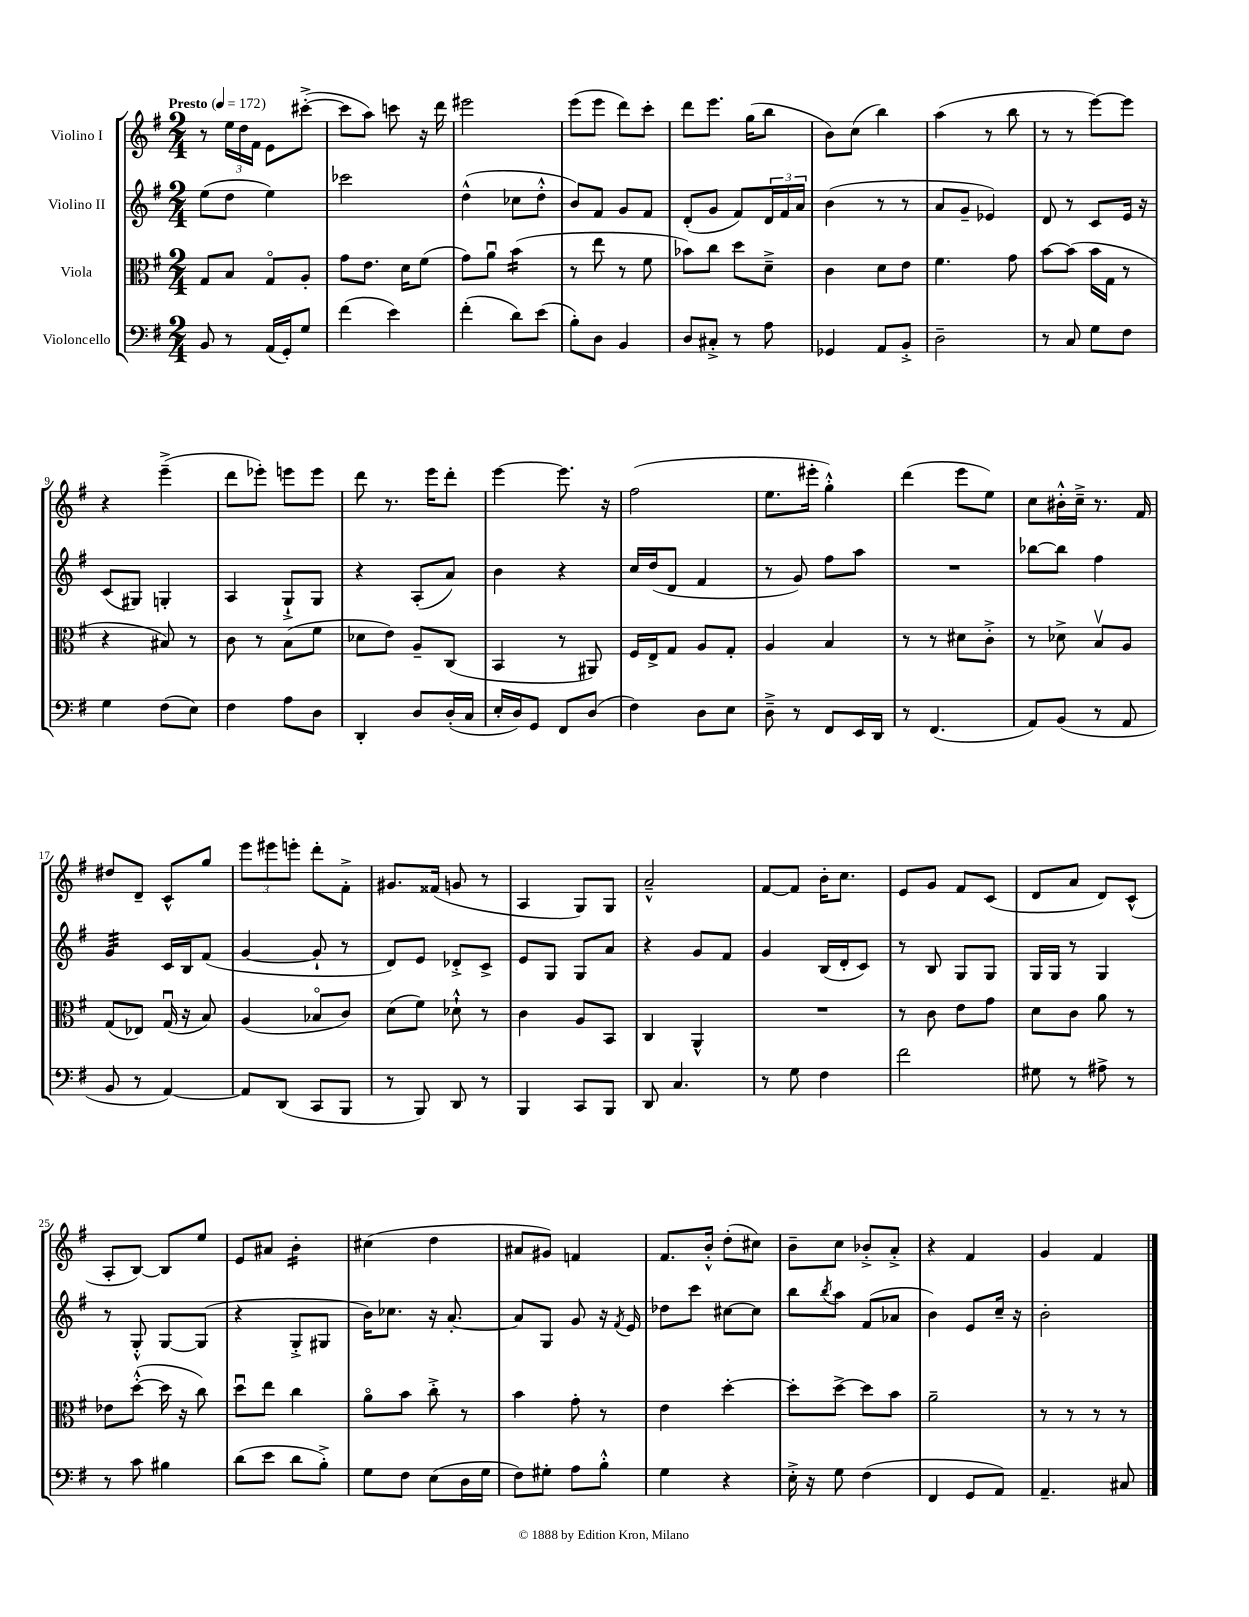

**kern	**kern	**kern	**kern
*staff4	*staff3	*staff2	*staff1
*clefF4	*clefC3	*clefG2	*clefG2
*k[f#]	*k[f#]	*k[f#]	*k[f#]
*M2/4	*M2/4	*M2/4	*M2/4
*MM172	*MM172	*MM172	*MM172
8BB/	8G/L	(8ee\L	8r
8r	8B/J	8dd\J	24ee\LL
.	.	.	24dd\
.	.	.	24f#\JJ
(16AA/LL	8Go/L	4ee\)	8e\L
16GG'/J)	.	.	.
8G/J	8A'/J	.	([8ccc#'^\J
=	=	=	=
(4f#\	8g\L	2ccc-\	8ccc#\]L
.	8.e\J	.	8aa\J)
4e\)	.	.	8ccc\
.	16d\LK	.	.
.	(8f#\J	.	16r
.	.	.	16ddd\
=	=	=	=
(4f#'\	8g\L)	(4dd^^\	2eee#\
.	8au\J	.	.
8d\L)	(4b\	8cc-\L	.
(8e\J	.	8dd'^^\J	.
=	=	=	=
8B'\L)	8r	8b/L)	(8eee\L
8D\J	8ee\	8f#/J	8eee\J
4BB/	8r	8g/L	8ddd\L)
.	8f#\	8f#/J	8ccc'\J
=	=	=	=
8D/L	8b-\L)	(8d'/L	8ddd\L
8C#'^/J	8cc\J	8g/J	8.eee\J
8r	8dd\L	8f#/L)	.
.	.	.	(16gg\LK
8A\	8d~^\J	24d/L	8bb\J
.	.	24f#/	.
.	.	24a/JJ	.
=	=	=	=
4GG-/	4c\	(4b\	8b\L)
.	.	.	(8cc\J
8AA/L	8d\L	8r	4bb\)
8BB'^/J	8e\J	8r	.
=	=	=	=
2D~\	4.f#\	8a/L	(4aa\
.	.	8g~/J	.
.	.	4e-/)	8r
.	8g\	.	8bb\
=	=	=	=
8r	[8b\L	8d/	8r
8C/	(8b\]J	8r	8r
8G\L	16b\LL	8c/L	[8eee\L)
.	16G\JJ	.	.
8F#\J	8r	16e/Jk	8eee\]J
.	.	16r	.
=	=	=	=
4G\	4r	(8c/L	4r
.	.	8G#/J)	.
(8F#\L	8B#/)	4G'/	(4eee~^\
8E\J)	8r	.	.
=	=	=	=
4F#\	8c\	4A/	8ddd\L
.	8r	.	8eee-'\J)
8A\L	(8B\L	8G`^/L	8eee\L
8D\J	8f#\J	8G/J	8eee\J
=	=	=	=
4DD'/	8d-\L	4r	8ddd\
.	8e\J)	.	8.r
8D/L	8A~/L	(8A'/L	.
.	.	.	16eee\LK
(16D'/L	(8C/J	8a/J)	8ddd'\J
16C/JJ	.	.	.
=	=	=	=
16E'/LL	4BB/	4b\	[4eee\
16D/J)	.	.	.
8GG/J	.	.	.
8FF#/L	8r	4r	8.eee\]
(8D/J	8AA#/)	.	.
.	.	.	16r
=	=	=	=
4F#\)	16F#/LL	16cc/LL	(2ff#\
.	16E^/J	(16dd/J	.
.	8G/J	8d/J	.
8D\L	8A/L	4f#/	.
8E\J	8G'/J	.	.
=	=	=	=
8D~^\	4A/	8r	8.ee\L
8r	.	8g/)	.
.	.	.	16eee#'\Jk
8FF#/L	4B/	8ff#\L	4gg'^^\)
16EE/L	.	8aa\J	.
16DD/JJ	.	.	.
=	=	=	=
8r	8r	2r	(4ddd\
(4.FF#/	8r	.	.
.	8d#\L	.	8eee\L
.	8c'^\J	.	8ee\J)
=	=	=	=
8AA/L)	8r	[8bb-\L	8cc\L
(8BB/J	8d-^\	8bb-\]J	16b#'^^\L
.	.	.	16cc~^\JJ
8r	8Bv/L	4ff#\	8.r
8AA/	8A/J	.	.
.	.	.	16f#/
=	=	=	=
8BB/	(8G/L	4g/	8dd#/L
8r	8E-/J)	.	8d~/J
[4AA/)	(16Gu/	16c/LL	8c^^/L
.	16r	16B/J	.
.	8B/)	(8f#/J	8gg/J
=	=	=	=
8AA/]L	(4A/	[4g/	12eee\L
.	.	.	12eee#\
(8DD/J	.	.	.
.	.	.	12eee'\J
8CC/L	8B-o/L	8g`/]	8ddd'\L
8BBB/J	8c/J)	8r	8f#'^\J
=	=	=	=
8r	(8d\L	8d/L)	8.g#/L
8BBB/)	8f#\J)	8e/J	.
.	.	.	(16f##/Jk
8DD/	8d-`^^\	8d-'^/L	8g/
8r	8r	8c^/J	8r
=	=	=	=
4BBB/	4c\	8e/L	4A/
.	.	8G/J	.
8CC/L	8A/L	8G/L	8G/L)
8BBB/J	8BB/J	8a/J	8G/J
=	=	=	=
8DD/	4C/	4r	2a~^^/
4.C/	.	.	.
.	4AA^^/	8g/L	.
.	.	8f#/J	.
=	=	=	=
8r	2r	4g/	[8f#/L
8G\	.	.	8f#/]J
4F#\	.	(16B/LL	16b'\LK
.	.	16d'/J	8.cc\J
.	.	8c/J)	.
=	=	=	=
2f#\	8r	8r	8e/L
.	8c\	8B/	8g/J
.	8e\L	8G/L	8f#/L
.	8g\J	8G/J	(8c/J
=	=	=	=
8G#\	8d\L	16G/LL	8d/L
.	.	16G/JJ	.
8r	8c\J	8r	8a/J
8A#^\	8a\	4G/	8d/L)
8r	8r	.	(8c^^/J
=	=	=	=
8r	8e-\L	8r	8A'/L
8c\	([8dd'^^\J	8G'^^/	[8B/J)
4B#\	16dd\]	[8G/L	8B/]L
.	16r	.	.
.	8cc\)	(8G/]J	8ee/J
=	=	=	=
(8d\L	8ddu\L	4r	8e/L
8e\J	8ee\J	.	8a#/J
8d\L	4cc\	8G'^/L	4b'\
8B'^\J)	.	8G#/J	.
=	=	=	=
8G\L	8ao\L	16b\LK)	(4cc#\
.	.	8.cc-\J	.
8F#\J	8b\J	.	.
(8E\L	8cc'^\	16r	4dd\
.	.	[8.a'/	.
16D\L	8r	.	.
16G\JJ	.	.	.
=	=	=	=
8F#\L)	4b\	8a/]L	8a#/L
8G#'\J	.	8G/J	8g#/J)
8A\L	8g'\	8g/	4f/
8B'^^\J	8r	16r	.
.	.	8qf#/	.
.	.	16e/	.
=	=	=	=
4G\	4e\	8dd-\L	8.f#/L
.	.	8ccc\J	.
.	.	.	16b'^^/Jk
4r	[4dd'\	[8cc#\L	(8dd'\L
.	.	8cc#\]J	8cc#\J)
=	=	=	=
16E'^\	8dd'\]L	8bb\L	8b~\L
16r	.	.	.
.	.	8qbb/	.
8G\	[8dd^\J	8aa\J	8cc\J
(4F#\	8dd\]L	(8f#/L	8b-'^/L
.	8b\J	8a-/J	8a'^/J
=	=	=	=
4FF#/	2a~\	4b\)	4r
8GG/L	.	8e/L	4f#/
8AA/J)	.	16cc~/Jk	.
.	.	16r	.
=	=	=	=
4.AA~/	8r	2b'\	4g/
.	8r	.	.
.	8r	.	4f#/
8C#/	8r	.	.
==	==	==	==
*-	*-	*-	*-
